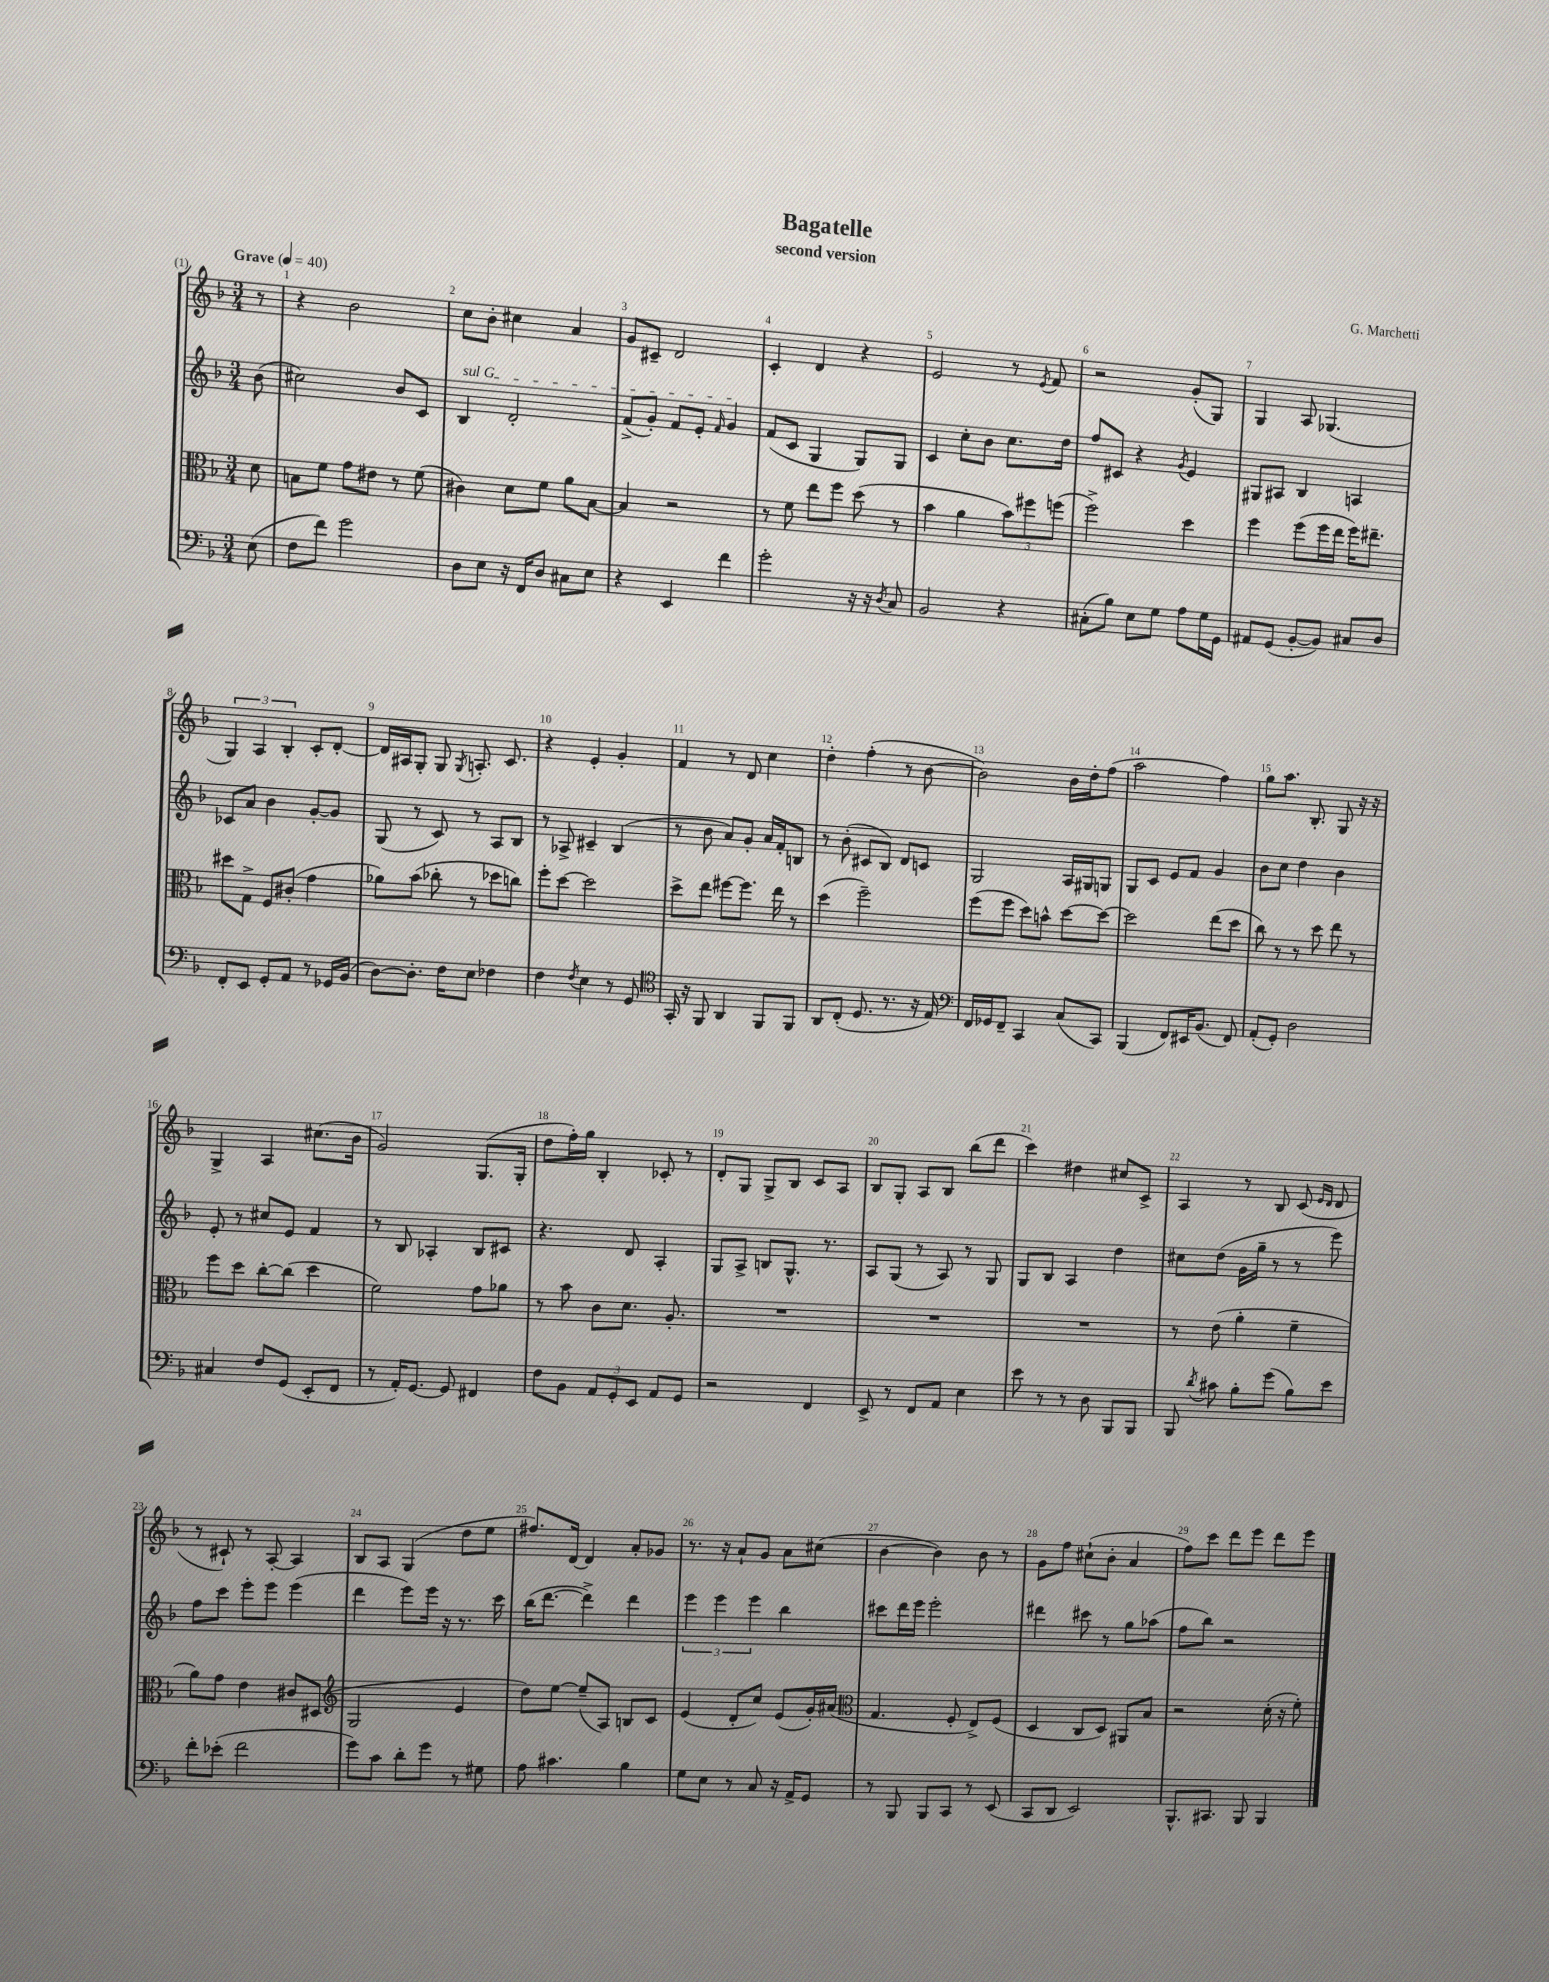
\header { title = "Bagatelle" composer = "G. Marchetti" subtitle = "second version" }
<<
\new StaffGroup <<
\new Staff = "s0" {
    \clef treble \key f \major \numericTimeSignature \time 3/4 \partial 8 \tempo "Grave" 4 = 40
    \autoBeamOff r8 |
    r4 bes'2 |
    c''8[ bes'8]-. cis''4 a'4 |
    g'8[ cis'8]-- d'2 |
    c'4-. d'4 r4 |
    e'2 r8 \acciaccatura { e'8 } f'8 |
    r2 g'8[-.( g8]) |
    g4 a8 ges4.( |
    \tuplet 3/2 { g4) a4 bes4-. } c'8[-. d'8]~-. |
    d'16[ ais16 g8]-. g8 \acciaccatura { g8 } a8.-. c'8. |
    r4 e'4-. g'4-. |
    f'4 r8 d'8 c''4 |
    d''4-. f''4-.( r8 bes'8~ |
    bes'2) bes'16[ d''16-. f''8]( |
    a''2 f''4) |
    g''8[ a''8.] bes8.-. g8 r16 r16 |
    g4-> a4 cis''8.[( bes'16] |
    g'2) g8.[( g16]-. |
    d''8[ f''16-.) g''16] bes4-. ces'8-. r8 |
    d'8[-. g8] g8[-> bes8] c'8[ a8] |
    bes8[ g8]-. a8[ bes8] bes''8[( d'''8] |
    c'''4) dis''4 cis''8[ c'8]-> |
    a4 r8 bes8 c'8( \grace { e'16[ d'16] } d'8 |
    r8 cis'8-!) r8 a8~-. a4 |
    bes8[ a8] g4( d''8[ e''8] |
    fis''8.[) d'16]~ d'4 a'8[-. ges'8] |
    r8. r16 a'8[-! g'8] a'8[ cis''8]( |
    bes'4~ bes'4) bes'8 r8 |
    g'8[ f''8] cis''8[-!( bes'8]-. a'4 |
    f''8[) c'''8] d'''8[ e'''8] d'''8[ e'''8] \bar "|." |
}
\new Staff = "s1" {
    \clef treble \key f \major \numericTimeSignature \time 3/4 \partial 8
    \autoBeamOff bes'8( |
    cis''2) bes'8[ c'8] |
    \once \override TextSpanner.bound-details.left.text = \markup { \italic "sul G" } bes4\startTextSpan d'2-. |
    f'8[->( g'8]-.) f'8[ e'8]-. \grace { f'16 } g'4\stopTextSpan |
    f'8[( c'8] g4 g8[) g8] |
    c'4 c''8[-. bes'8] c''8.[ d''16] |
    f''8[ cis'8] r4 \acciaccatura { g'8 } e'4 |
    gis8[ ais8] bes4 a4 |
    ces'8[ a'8] bes'4 g'8[~-. g'8] |
    g8( r8 c'8) r8 a8[ bes8] |
    r8 aes8-> cis'4-- bes4( |
    r8 bes'8 a'8[) g'8]-. a'16[ f'16-. b8] |
    r8 bes'8-.( cis'8[ bes8]) d'8[ c'8] |
    g2 a16[ gis16 g8] |
    g8[ c'8] e'8[ f'8] g'4 |
    bes'8[ c''8] d''4 bes'4 |
    e'8-. r8 cis''8[ e'8] f'4 |
    r8 bes8 aes4-. bes8[ cis'8] |
    r4. d'8 a4-. |
    g8[ a8]-> b8[ g8.]-^ r8. |
    a8[ g8]( r8 a8) r8 g8 |
    g8[ bes8] a4 d''4 |
    cis''8[ d''8]( g'16[ g''16]-- r8 r8 e'''8) |
    f''8[ c'''8] e'''8[-. e'''8] e'''4( |
    d'''4 e'''8[) e'''16] r16 r8. c'''16 |
    bes''16[( d'''8.]~ d'''4->) d'''4 |
    \tuplet 3/2 { e'''4 e'''4 e'''4 } bes''4 |
    cis'''8[ d'''16 e'''16] e'''2-. |
    dis'''4 cis'''8 r8 g''8[ aes''8]( |
    f''8[ bes''8]) r2 \bar "|." |
}
\new Staff = "s2" {
    \clef alto \key f \major \numericTimeSignature \time 3/4 \partial 8
    \autoBeamOff d'8 |
    b8[ f'8] g'8[ eis'8] r8 f'8( |
    cis'4) d'8[ f'8] a'8[ bes8]~ |
    bes4 r2 |
    r8 f'8 e''8[ f''8] d''8( r8 |
    bes'4 a'4 \tuplet 3/2 { bes'8[) fis''8 f''8]( } |
    f''2->) d''4 |
    f''4 f''8[( f''16 e''16] f''16[) eis''8.]-- |
    dis''8[ g8]-> f8[ cis'8]-.( g'4 |
    aes'8[) bes'8]( ces''8-. r8 des''8[ c''8]) |
    f''8[-. d''8]~ d''2 |
    d''8[-> e''8] fis''8[~ fis''8.] e''16 r8 |
    d''4( f''2--) |
    f''8[( f''8] d''8[) b'8]-^ d''8[~ d''8]~ |
    d''2 e''8[( d''8] |
    c''8) r8 r8 d''8 e''8 r8 |
    f''8[ d''8] c''8[~-. c''8]( d''4 |
    f'2) g'8[ aes'8] |
    r8 bes'8 c'8[ d'8.] a8.-. |
    R2. |
    R2. |
    R2. |
    r8 e'8( a'4-. f'4-- |
    a'8[) g'8] e'4 cis'8[ dis8]( |
    \clef treble g2 e'4 |
    d''8[) e''8]~ e''8[--( a8]) b8[ c'8] |
    e'4( d'8[-. c''8]) e'8[( g'16-.) ais'16]( |
    \clef alto g4. f8-. e8[->) f8]( |
    d4 c8[ d8]) ais,8[ bes8] |
    r2 d'16-.( r16 f'8-.) \bar "|." |
}
\new Staff = "s3" {
    \clef bass \key f \major \numericTimeSignature \time 3/4 \partial 8
    \autoBeamOff e8( |
    f8[ f'8]) g'2 |
    d8[ e8] r16 f,16[ d8] cis8[ e8] |
    r4 e,4 f'4 |
    g'2-. r16 r16 \acciaccatura { d8 } c8 |
    bes,2 r4 |
    cis8[-.( bes8]) e8[ g8] a8[ g16 g,16] |
    ais,8[ g,8]( bes,8[~-. bes,8]) cis8[ d8] |
    f,8[-. e,8] g,8[-. a,8] r8 ges,16[ bes,16]( |
    d8[~) d8.]-. f16[ e8] fes4 |
    f4 \acciaccatura { f8 } e4 r8 g,8 |
    \clef tenor g,16-. r16 f,8 a,4 f,8[ f,8] |
    a,8[ c8]-.( d8. r8. r16 e16) |
    \clef bass f,16[ ges,16 f,8]-- c,4 c8[( c,8]) |
    bes,,4( f,8[) eis,16 bes,8.]( f,8) |
    a,8[-.( g,8]-.) d2 |
    cis4 f8[ g,8]( e,8[-. f,8] |
    r8 a,16[-.) g,8.]~ g,8 fis,4 |
    f8[ bes,8] \tuplet 3/2 { a,8[ g,8-. e,8] } a,8[ g,8] |
    r2 f,4 |
    e,8-> r8 f,8[ a,8] e4 |
    e'8 r8 r8 d8 bes,,8[ bes,,8] |
    bes,,8 \acciaccatura { d'8 } cis'8 bes8[-. g'8]( bes8[) e'8] |
    f'8[-. ees'8]-.( f'2 |
    g'8[) c'8] d'8[-. g'8] r8 gis8 |
    a8 cis'4. bes4 |
    g8[ e8] r8 c8 r16 a,16[-> g,8] |
    r8 bes,,8 bes,,8[ c,8] r8 e,8( |
    c,8[ d,8] e,2) |
    bes,,8.[-^ cis,8.] bes,,8 bes,,4 \bar "|." |
}
>>
>>
\layout { \context { \Score \override BarNumber.break-visibility = ##(#f #t #t) barNumberVisibility = #all-bar-numbers-visible } }
